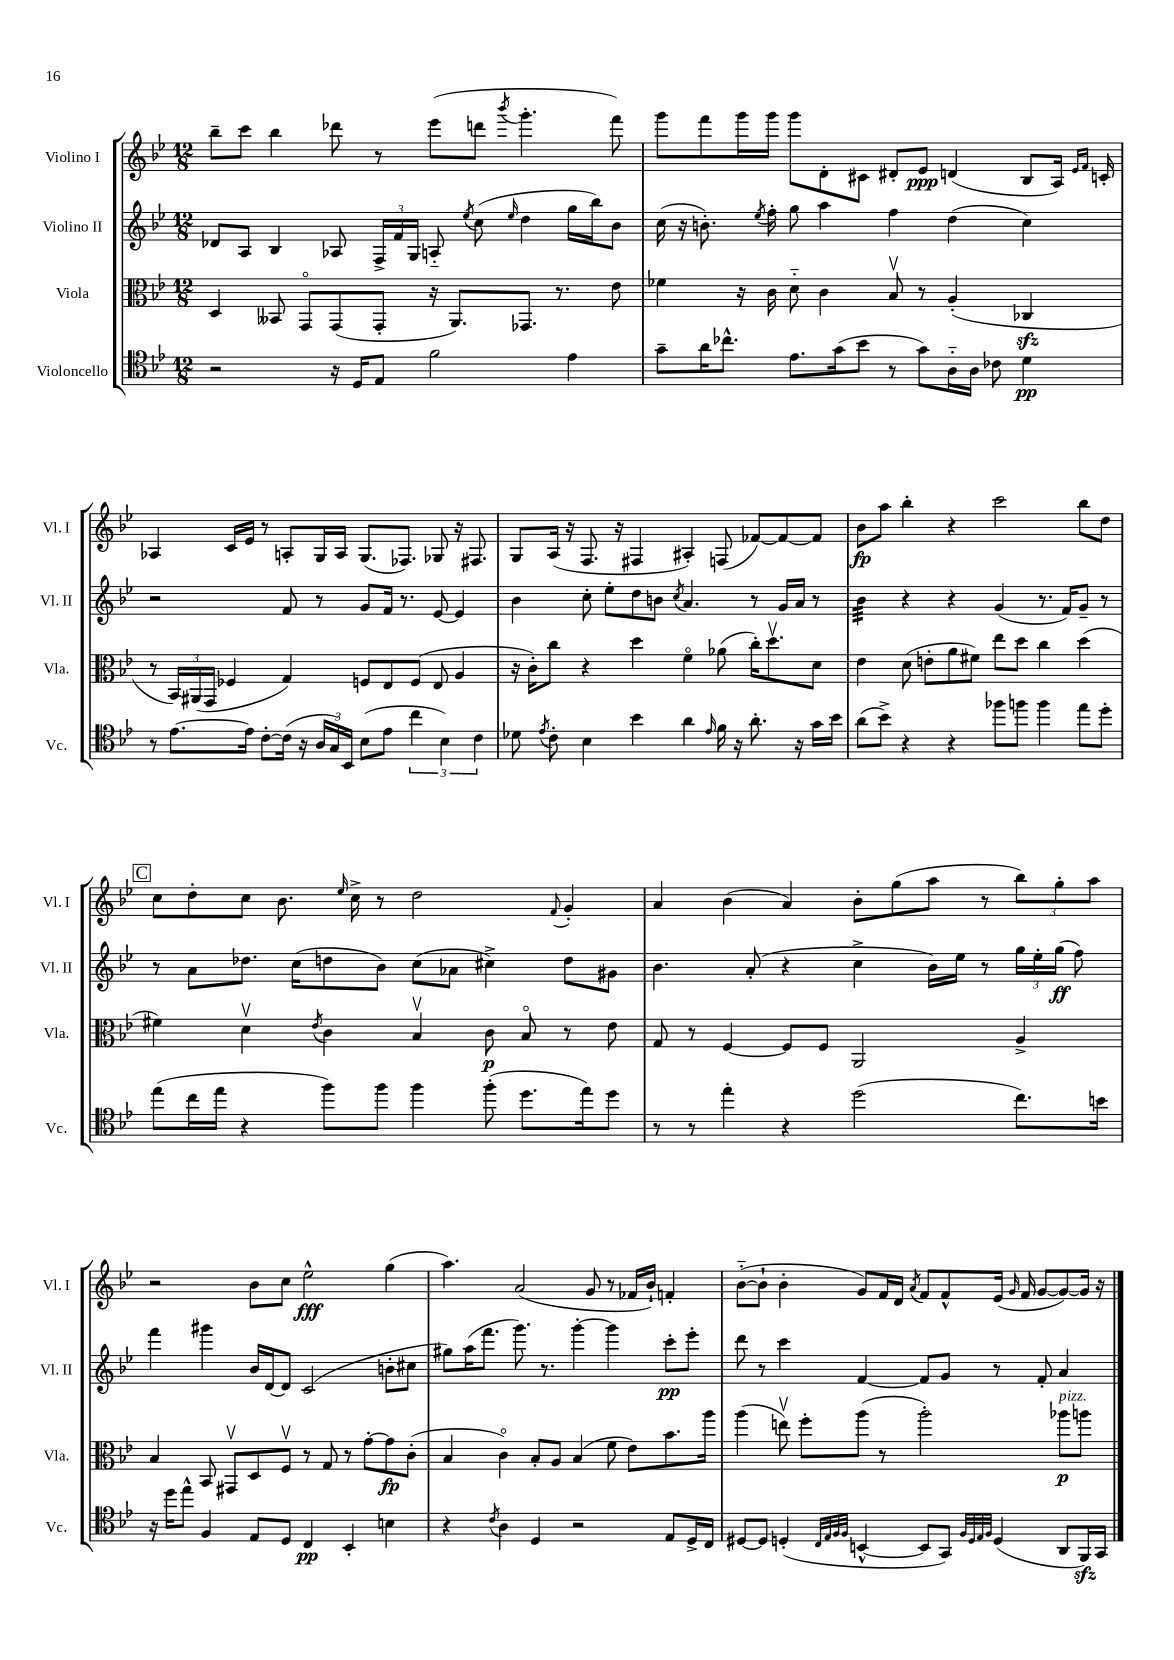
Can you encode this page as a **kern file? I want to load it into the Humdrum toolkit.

**kern	**dynam	**kern	**dynam	**kern	**dynam	**kern	**dynam
*part4	*part4	*part3	*part3	*part2	*part2	*part1	*part1
*staff4	*staff4	*staff3	*staff3	*staff2	*staff2	*staff1	*staff1
*I"Violoncello	*	*I"Viola	*	*I"Violino II	*	*I"Violino I	*
*I'Vc.	*	*I'Vla.	*	*I'Vl. II	*	*I'Vl. I	*
*clefC4	*	*clefC3	*	*clefG2	*	*clefG2	*
*k[b-e-]	*	*k[b-e-]	*	*k[b-e-]	*	*k[b-e-]	*
*M12/8	*	*M12/8	*	*M12/8	*	*M12/8	*
=16	=16	=16	=16	=16	=16	=16	=16
2r	.	4D/	.	8d-X/L	.	8bb-~\L	.
.	.	.	.	8A/J	.	8ccc\J	.
.	.	8BB--X/	.	4B-/	.	4bb-\	.
.	.	8GG/L	.	.	.	.	.
16r	.	(8GG/	.	8A-X/	.	8ddd-X\	.
16D/KL	.	.	.	.	.	.	.
8E-/J	.	8GG'/J	.	24F^/LL	.	8r	.
.	.	.	.	24f/	.	.	.
.	.	.	.	24G/JJ	.	.	.
2f\	.	16r	.	8An/	.	(8eee-\L	.
.	.	8.AA/L)	.	.	.	.	.
.	.	.	.	8qee-/	.	.	.
.	.	.	.	(8cc\	.	8dddn\J	.
.	.	.	.	16qqee-/	.	8qbbb-/	.
.	.	8.GG-X/J	.	4dd\	.	4.ggg'\	.
.	.	8.r	.	.	.	.	.
4e-\	.	.	.	16gg\LL	.	.	.
.	.	.	.	16bb-\J)	.	.	.
.	.	8e-\	.	8b-\J	.	8fff\)	.
=17	=17	=17	=17	=17	=17	=17	=17
8g~\L	.	4f-X\	.	(16cc\	.	8ggg\L	.
.	.	.	.	16r	.	.	.
16a\K	.	.	.	8.bn'\)	.	8fff\	.
8.cc-X^^\J	.	.	.	.	.	.	.
.	.	16r	.	.	.	16ggg\L	.
.	.	.	.	8qee-/	.	.	.
.	.	16c\	.	16ff'\	.	16ggg\JJ	.
8.e-\L	.	8d\	.	8gg\	.	8ggg\L	.
.	.	4c\	.	4aa\	.	8d'\	.
(16g\k	.	.	.	.	.	.	.
8b-\J	.	.	.	.	.	8c#X\J	.
8r	.	8B-v/	.	4ff\	.	8d#X'/L	.
8g\L)	.	8r	.	.	.	8e-/J	ppp
16A\L	.	(4A'/	.	(4dd\	.	(4dn/	.
16A\JJ	.	.	.	.	.	.	.
8c-X\	.	.	.	.	.	.	.
4d\	pp	4C-Xzz/	.	4cc\)	.	8B-/L	.
.	.	.	.	.	.	16A/Jk)	.
.	.	.	.	.	.	16qqe-/LL	.
.	.	.	.	.	.	16qqf/JJ	.
.	.	.	.	.	.	16cn'/	.
!!LO:LB:g=z
=18	=18	=18	=18	=18	=18	=18	=18
8r	.	8r	.	2r	.	4A-X/	.
[8.e-\L	.	24BB-/LL)	.	.	.	.	.
.	.	(24AA#X/	.	.	.	.	.
.	.	24GG/JJ	.	.	.	.	.
.	.	4F-X/	.	.	.	16c/LL	.
16e-\Jk]	.	.	.	.	.	16e-/JJ	.
[8c'\L	.	.	.	.	.	8r	.
(16c\Jk]	.	4G/)	.	8f/	.	8An'/L	.
16r	.	.	.	.	.	.	.
24A/LL	.	.	.	8r	.	16G/L	.
24G/)	.	.	.	.	.	.	.
.	.	.	.	.	.	16A/JJ	.
24BB-/JJ	.	.	.	.	.	.	.
(8B-\L	.	8Fn/L	.	8g/L	.	(8.G/L	.
8e-\J	.	8E-/	.	16f/Jk	.	.	.
.	.	.	.	8.r	.	8.F-X/J)	.
6cc\	.	(8F/J	.	.	.	.	.
.	.	8E-/	.	[8e-/	.	8G-X/	.
6B-\)	.	.	.	.	.	.	.
.	.	4A/	.	4e-/]	.	16r	.
.	.	.	.	.	.	8.F#X/	.
6c\	.	.	.	.	.	.	.
=19	=19	=19	=19	=19	=19	=19	=19
8d-X\	.	16r	.	4b-\	.	8G/L	.
.	.	16c'\KL)	.	.	.	.	.
8qe-/	.	.	.	.	.	.	.
8c'\	.	8cc\J	.	.	.	(16A/Jk	.
.	.	.	.	.	.	16r	.
4B-\	.	4r	.	8cc'\	.	8.F/	.
.	.	.	.	8ee-'\L	.	.	.
.	.	.	.	.	.	16r	.
4b-\	.	4dd\	.	8dd\	.	4F#X/	.
.	.	.	.	8bn\J	.	.	.
.	.	.	.	8qcc/	.	.	.
4a\	.	4f\	.	4.a/	.	4A#X'/)	.
16qqe-/	.	.	.	.	.	.	.
16f\	.	(8a-X\	.	.	.	(8Fn/	.
16r	.	.	.	.	.	.	.
8.a'\	.	16cc'\KL)	.	8r	.	[8f-X/L)	.
.	.	8.ddv\	.	.	.	.	.
.	.	.	.	16g/LL	.	8f-/_	.
16r	.	.	.	16a/JJ	.	.	.
16g\LL	.	8d\J	.	8r	.	8f-/J]	.
16b-\JJ	.	.	.	.	.	.	.
=20	=20	=20	=20	=20	=20	=20	=20
*	*	*	*	*tremolo	*	*	*
(8a\L	.	4e-\	.	32b-\LLL	.	8b-\L	fp
.	.	.	.	32b-\	.	.	.
.	.	.	.	32b-\	.	.	.
.	.	.	.	32b-\	.	.	.
8b-^\J)	.	.	.	32b-\	.	8aa\J	.
.	.	.	.	32b-\	.	.	.
.	.	.	.	32b-\	.	.	.
.	.	.	.	32b-\JJJ	.	.	.
*	*	*	*	*Xtremolo	*	*	*
4r	.	(8d\	.	4r	.	4bb-'\	.
.	.	8en'\L	.	.	.	.	.
4r	.	8a\	.	4r	.	4r	.
.	.	8f#X\J)	.	.	.	.	.
8ff-X\L	.	8ee-\L	.	(4g/	.	2ccc\	.
8ffn\J	.	8dd\J	.	.	.	.	.
4ff\	.	4cc\	.	8.r	.	.	.
.	.	.	.	16f/KL)	.	.	.
8ee-\L	.	(4dd\	.	8g~/J	.	8bb-\L	.
8dd'\J	.	.	.	8r	.	8dd\J	.
!!LO:LB:g=z
!!LO:REH:place=s1:t=C
=21	=21	=21	=21	=21	=21	=21	=21
(8ee-\L	.	4f#X\)	.	8r	.	8cc\L	.
16cc\L	.	.	.	8a\L	.	8dd'\	.
16ee-\JJ	.	.	.	.	.	.	.
4r	.	4dv\	.	8.dd-X\J	.	8cc\J	.
.	.	.	.	.	.	8.b-\	.
.	.	.	.	(16cc\KL	.	.	.
.	.	8qe-/	.	.	.	.	.
8ff\L)	.	4c\	.	8ddn\	.	.	.
.	.	.	.	.	.	16qqee-/	.
.	.	.	.	.	.	16cc^\	.
8ff\J	.	.	.	8b-\J)	.	8r	.
4ff\	.	4B-v/	.	(8cc\L	.	2dd\	.
.	.	.	.	8a-X\J	.	.	.
(8ff'\	.	8c\	p	4cc#X^\)	.	.	.
8.dd\L	.	8B-/	.	.	.	.	.
.	.	.	.	.	.	8qqf/	.
.	.	8r	.	8dd\L	.	4g'/	.
16ee-\k)	.	.	.	.	.	.	.
8dd\J	.	8e-\	.	8g#X\J	.	.	.
=22	=22	=22	=22	=22	=22	=22	=22
8r	.	8G/	.	4.b-\	.	4a/	.
8r	.	8r	.	.	.	.	.
4ee-'\	.	[4F/	.	.	.	(4b-\	.
.	.	.	.	(8a'/	.	.	.
4r	.	8F/L]	.	4r	.	4a/)	.
.	.	8F/J	.	.	.	.	.
(2dd\	.	2AA/	.	4cc^\	.	8b-'\L	.
.	.	.	.	.	.	(8gg\	.
.	.	.	.	16b-\LL)	.	8aa\J	.
.	.	.	.	16ee-\JJ	.	.	.
.	.	.	.	8r	.	8r	.
8.cc\L)	.	4A^/	.	24gg\LL	.	12bb-\L)	.
.	.	.	.	24ee-'\	.	.	.
.	.	.	.	(24gg\JJ	ff	12gg'\	.
.	.	.	.	8ff\)	.	.	.
.	.	.	.	.	.	12aa\J	.
16bn\Jk	.	.	.	.	.	.	.
!!LO:LB:g=z
=23	=23	=23	=23	=23	=23	=23	=23
16r	.	4B-/	.	4fff\	.	2r	.
16dd\KL	.	.	.	.	.	.	.
8ee-^^\J	.	.	.	.	.	.	.
4F/	.	8BB-/	.	4ggg#X\	.	.	.
.	.	8GG#Xv/L	.	.	.	.	.
8E-/L	.	8D/	.	16b-/LL	.	8b-\L	.
.	.	.	.	[16d/J	.	.	.
8D/J	.	8Fv/J	.	8d/J]	.	8cc\J	.
4C/	pp	8r	.	(2c/	.	2ee-^^\	fff
.	.	8G/	.	.	.	.	.
4BB-'/	.	8r	.	.	.	.	.
.	.	[8g'\L	.	.	.	.	.
4Bn\	.	8g\]	fp	8bn'\L	.	(4gg\	.
.	.	(8c'\J	.	8cc#X\J	.	.	.
=24	=24	=24	=24	=24	=24	=24	=24
4r	.	4B-/	.	8gg#X\L)	.	4.aa\)	.
.	.	.	.	(16aa\K	.	.	.
.	.	.	.	8.fff\J	.	.	.
8qc/	.	.	.	.	.	.	.
4A\	.	4c\)	.	.	.	.	.
.	.	.	.	8.ggg\)	.	(2a/	.
4D/	.	8B-'/L	.	.	.	.	.
.	.	.	.	8.r	.	.	.
.	.	8A/J	.	.	.	.	.
2r	.	(4B-/	.	[4ggg'\	.	.	.
.	.	.	.	.	.	8g/	.
.	.	8f\	.	4ggg\]	.	8r	.
.	.	8e-\L)	.	.	.	16f-X/LL	.
.	.	.	.	.	.	16b-`/JJ)	.
8E-/L	.	8.b-\	.	8ccc'\L	pp	4fn'/	.
16D^/L	.	.	.	8eee-'\J	.	.	.
16C/JJ	.	16aa\Jk	.	.	.	.	.
=25	=25	=25	=25	=25	=25	=25	=25
[8D#X/L	.	(4aa\	.	8ddd\	.	([8b-\L	.
8D#/J]	.	.	.	8r	.	8b-`\J]	.
(4Dn'/	.	8eenv\)	.	4ccc\	.	4b-'\	.
.	.	8ff'\L	.	.	.	.	.
32qqC/LLL	.	.	.	.	.	.	.
32qqE-/	.	.	.	.	.	.	.
32qqF/	.	.	.	.	.	.	.
32qqF/JJJ	.	.	.	.	.	.	.
[4BBn^^/	.	(8aa\J	.	[4f/	.	8g/L)	.
.	.	8r	.	.	.	16f/L	.
.	.	.	.	.	.	16d/JJ	.
.	.	.	.	.	.	8qa/	.
8BB/L]	.	2aa'\)	.	8f/L]	.	8f/L	.
8GG/J)	.	.	.	8g/J	.	8f^^/	.
32qqF/LLL	.	.	.	.	.	.	.
32qqD/	.	.	.	.	.	.	.
32qqE-/	.	.	.	.	.	.	.
32qqF/JJJ	.	.	.	.	.	.	.
(4D/	.	.	.	8r	.	(16e-/Jk	.
.	.	.	.	.	.	16qqg/	.
.	.	.	.	.	.	16f/	.
.	.	.	.	8f'/	.	[8g/L	.
!	!	!LO:TX:a:i:t=pizz.	!	!	!	!	!
8AA/L	.	8aa-X\L	p	4a/	.	8g/_)	.
16FFzz/L)	.	8aan\J	.	.	.	16g/Jk]	.
16GG/JJ	.	.	.	.	.	16r	.
==	==	==	==	==	==	==	==
*-	*-	*-	*-	*-	*-	*-	*-
